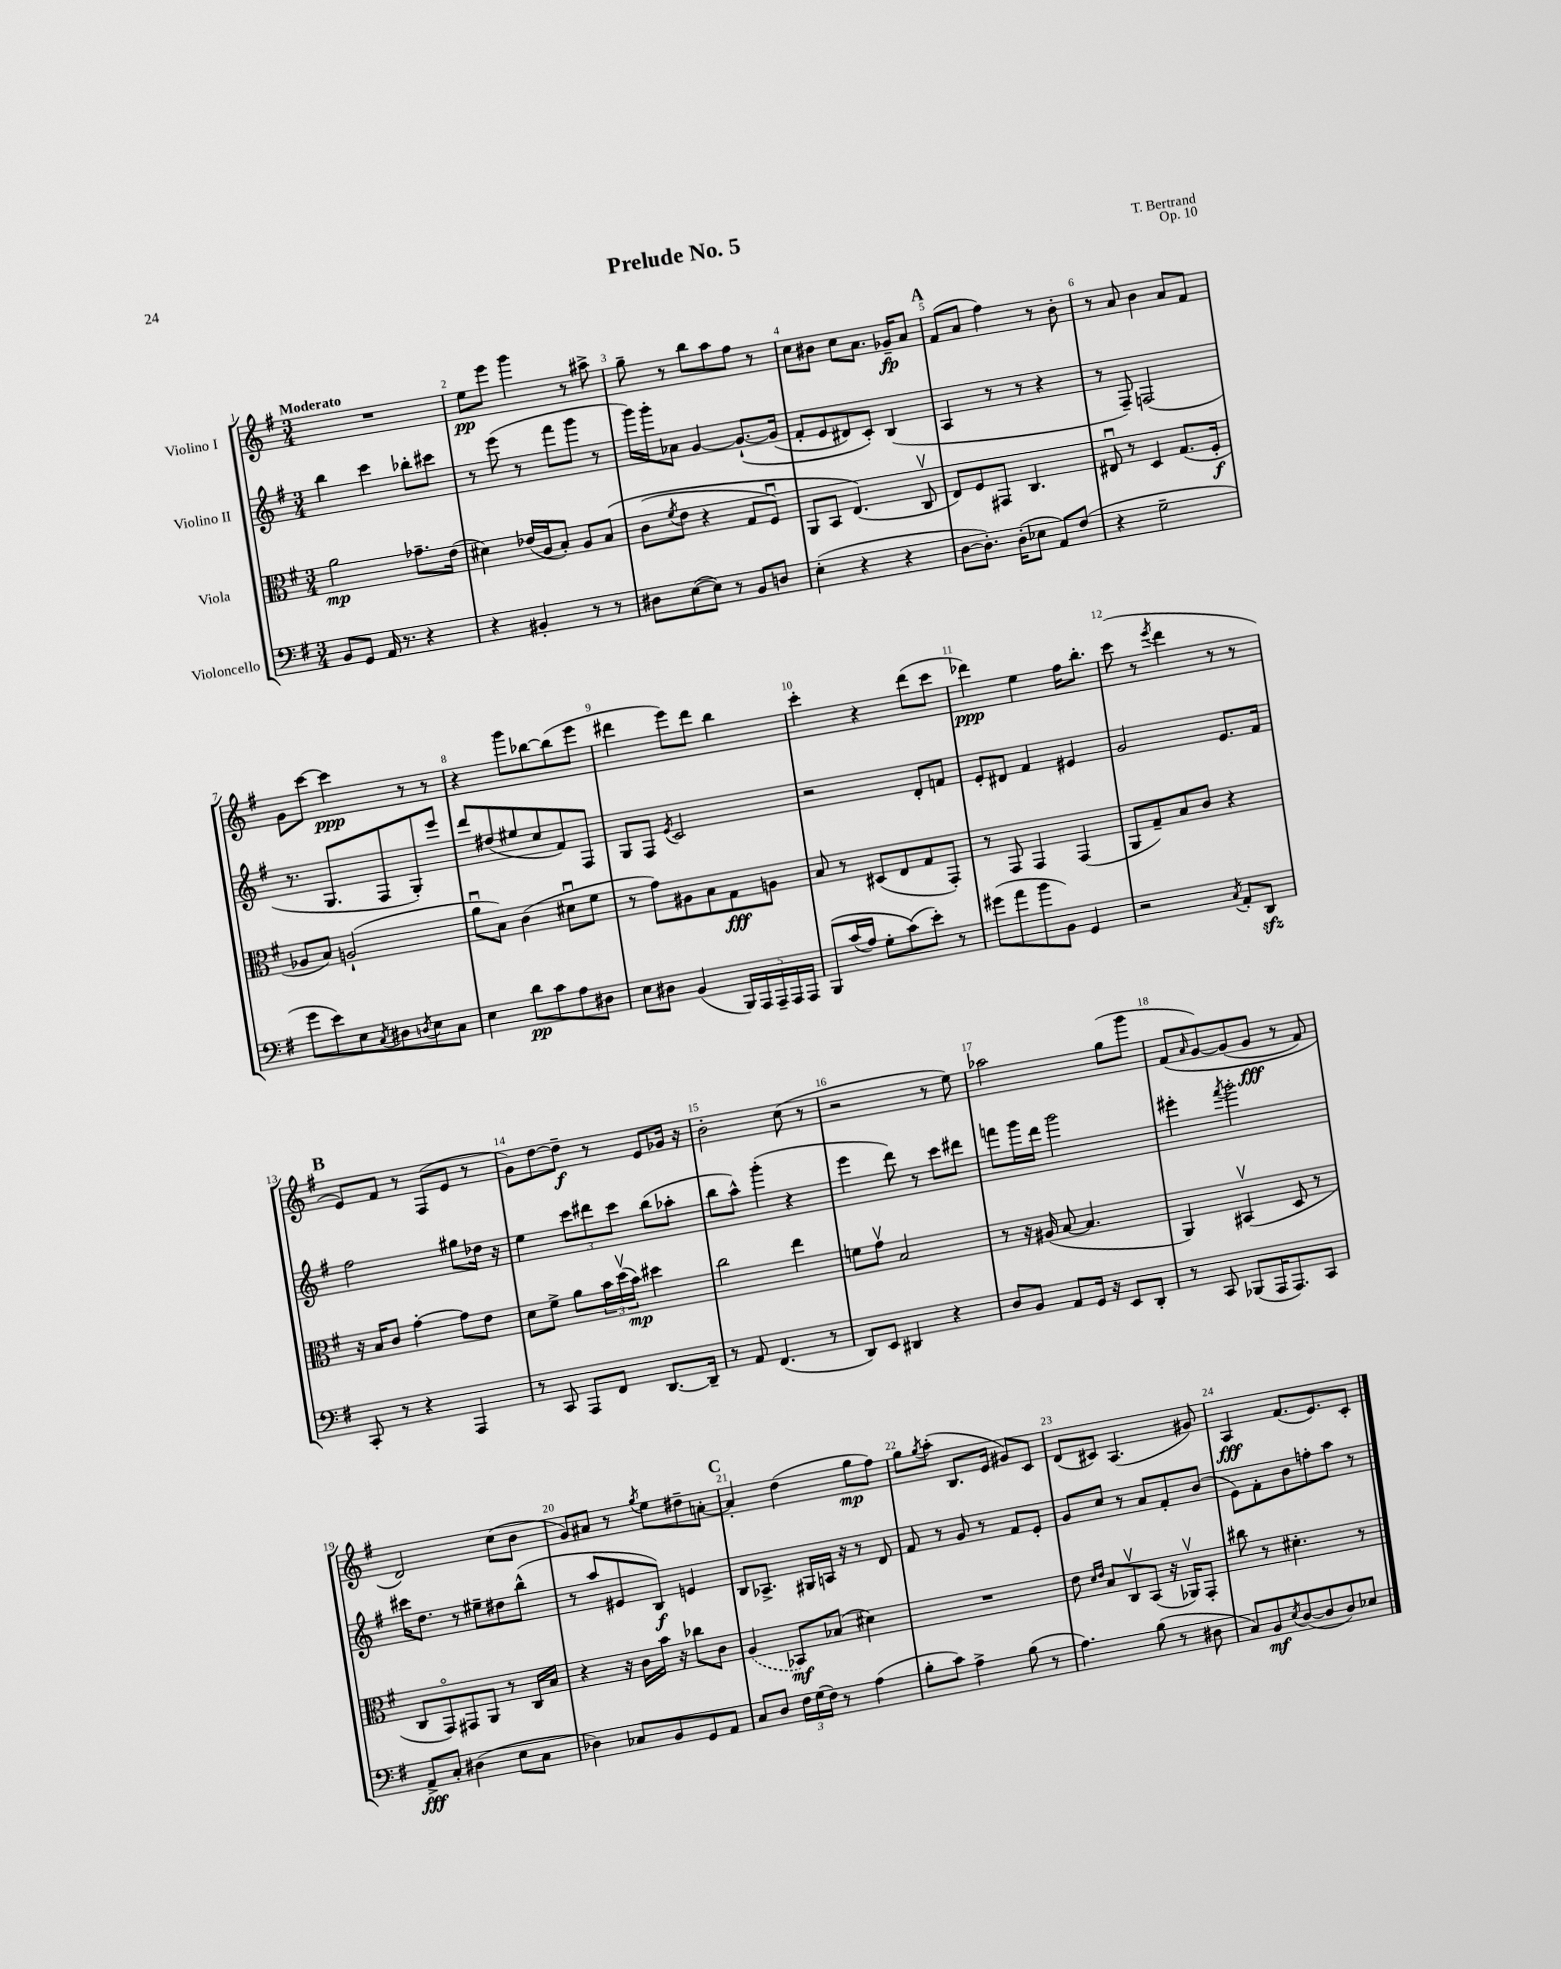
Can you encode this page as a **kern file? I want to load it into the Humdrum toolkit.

**kern	**kern	**kern	**kern
*staff4	*staff3	*staff2	*staff1
*clefF4	*clefC3	*clefG2	*clefG2
*k[f#]	*k[f#]	*k[f#]	*k[f#]
*M3/4	*M3/4	*M3/4	*M3/4
8BB	2a	4bb	2.r
8GG	.	.	.
16AA	.	4ccc	.
8.r	.	.	.
4r	8.g-~	8bb-'	.
.	.	8ccc#	.
.	(16e	.	.
=	=	=	=
4r	4d#)	8r	8ee
.	.	(8eee	8eee
4BB#'	(16e-	8r	4ggg
.	16A	.	.
.	8B')	8fff#	.
8r	8A	8ggg	8r
8r	&(8B	8r	8aa#^
=	=	=	=
8D#	(8c	16ggg)	8gg~
.	.	16ggg'	.
.	8qf#	.	.
([8E	8e	8a-	8r
8E])	4r	[4g	8bb
8r	.	.	8aa
8BB	8G	&(8.g`_	8ff#
8D	8F#u)	.	8r
.	.	(16g]	.
=	=	=	=
(4E'	8AA	8f#'	8cc
.	8BB	8e	8b#
4r	(4.E&)	8d#)	8cc
.	.	8c'&)	8.a
4r	.	(4B	.
.	.	.	16g-~
.	8Cv	.	8a
=	=	=	=
[8D	8E)	4A	(8f#
8.D'])	8F#	.	8a
.	8GG#	8r	4ff#)
(16D'	.	.	.
8E-	4.C	8r	.
8AA)	.	4r	8r
(8F#	.	.	8b'
=	=	=	=
4r	8E#u	8r	8r
.	8r	8F#~)	8a
2G~	4D	(2F	4b
.	(8.G	.	8a
.	.	.	8f#
.	16F#'	.	.
=	=	=	=
8g	8A-	8.r	8g
8e)	8B)	.	[8ccc
.	.	8.G	.
8E	(2A`	.	4ccc]
8qC	.	.	.
8D#	.	8F#	.
8qD	.	.	.
8E	.	8G')	8r
8C	.	8eee	8r
=	=	=	=
4E	8au	8ddd	4r
.	8B)	(8dd#	.
8d	(4c	8ee#	8ggg
8c	.	8cc	[8bb-
8A	8d#u	8f#)	(8bb-]
8D#	8f#	8F#	8eee
=	=	=	=
8E	8r	8G	4ddd#
8D#	8g)	8F#	.
.	.	8qe	.
(4BB	8A#	2c	8eee)
.	8B	.	8ddd#
20BBB)	8G	.	4bb
20AAA	.	.	.
20AAA~	.	.	.
.	8A	.	.
20AAA	.	.	.
20AAA	.	.	.
=	=	=	=
&(8BBB	8B	2r	4ccc'
(16c	8r	.	.
16A)	.	.	.
8G'	(8D#	.	4r
(8c&)	8E	.	.
8e')	8G	8d'	(8ddd
8r	8GG')	8f	8ccc
=	=	=	=
(8g#	8r	8e'	4ddd-)
8a	8GG	8d#	.
8b	4GG	4f#	4ee
8BB)	.	.	.
4GG	(4GG	4e#	16ff#
.	.	.	8.bb'
=	=	=	=
2r	8AA	2g	(8ccc
.	8G~)	.	8r
.	.	.	8qeee
.	8B	.	4ddd
.	8c	.	.
8qC	.	.	.
8AA'	4r	8.e	8r
8DD	.	.	8r
.	.	16f#	.
=	=	=	=
8CC'	16r	2ff#	8e)
.	16B	.	.
8r	8c	.	8f#
4r	[4g'	.	8r
.	.	.	(8F#
4AAA	8g]	8gg#	8e
.	8e	16dd-	8r
.	.	16r	.
=	=	=	=
8r	8d	4ee	8g)
8CC	8f#^	.	[8dd
8AAA	8a	12ccc	8dd~]
.	.	12ddd#	.
8FF#	24b	.	8r
.	(24ddv	12ccc	.
.	24b)	.	.
[8.DD	4dd#	(8bb	8e
.	.	8aa-'	16g-
16DD~]	.	.	16r
=	=	=	=
8r	2cc	8bb	2b'
8AA	.	8aa^^)	.
(4.FF#	.	(4ggg'	.
.	4ee	4r	(8cc
8r	.	.	8r
=	=	=	=
8DD)	8f	4eee	2r
8EE	8gv	.	.
4DD#	2B	8ddd)	.
.	.	8r	.
4r	.	8ccc	8r
.	.	8ddd#	8ee)
=	=	=	=
8D	8r	8fff	2aa-
8BB	16r	16ggg	.
.	(16A#	16ddd	.
8AA	[8B	2ggg	.
16GG	4.B]	.	.
16r	.	.	.
8EE	.	.	(8gg
8DD'	.	.	8ggg
=	=	=	=
8r	4AA)	4eee#'	&(8f#
.	.	.	16qqa
8CC	.	.	[8g)
.	.	8qfff#	.
(8BBB-	(4BB#v	2ggg'	(8g]
16AAA	.	.	8g
8.AAA)	.	.	.
.	8D	.	8r
8CC	8r	.	8f#)
=	=	=	=
8AA^	8C	16ccc#	2d&)
.	.	8.dd	.
8C'	8GGo)	.	.
(4D#	8GG#	8r	.
.	8AA	8ee#~	.
8E	8r	8dd#	(8cc
8C	16C	(8bb^^	8b
.	16B	.	.
=	=	=	=
4D-)	4r	8r	8g)
.	.	8aa	8a#
8C-	16r	8e#	8r
.	16c	.	.
.	.	.	8qgg
8BB	16b	8B)	8ee
.	16r	.	.
8GG	8cc-	4e	8dd#~
8AA	8c	.	[8a'
=	=	=	=
8C	(4A	8B	4a']
8D	.	8.A-^	.
24F#	8BB-)	.	(4dd
(24G	.	.	.
.	.	16G#	.
24F#)	.	.	.
8r	(8B-	16A	.
.	.	16r	.
(4A	4d#)	8r	8gg
.	.	8d	8ff#)
=	=	=	=
8B'	2.r	8f#	8gg
.	.	.	8qgg
8c)	.	8r	(8aa'
4A^	.	8g	8.B
.	.	8r	.
.	.	.	16e
(8B	.	8f#	8g#)
8r	.	8e'	8c
=	=	=	=
4.A)	8e	8g	(8d
.	16qqd	.	.
.	16qqe	.	.
.	8B	8cc	8c#)
.	8Cv	8r	(4.A
(8B	(8BB	8a	.
8r	16r	8f#'	.
.	16AA-v)	.	.
8D#	8GG'	(8b	8g#)
=	=	=	=
8C)	8cc#	8e)	4A
8BB	8r	8f#'	.
8qE	.	.	.
([8D	4.d#'	8b	(8.f#
8D]	.	8ff'	.
.	.	.	8.e)
8D)	.	8aa	.
8E-	8r	8r	8c'
==	==	==	==
*-	*-	*-	*-
